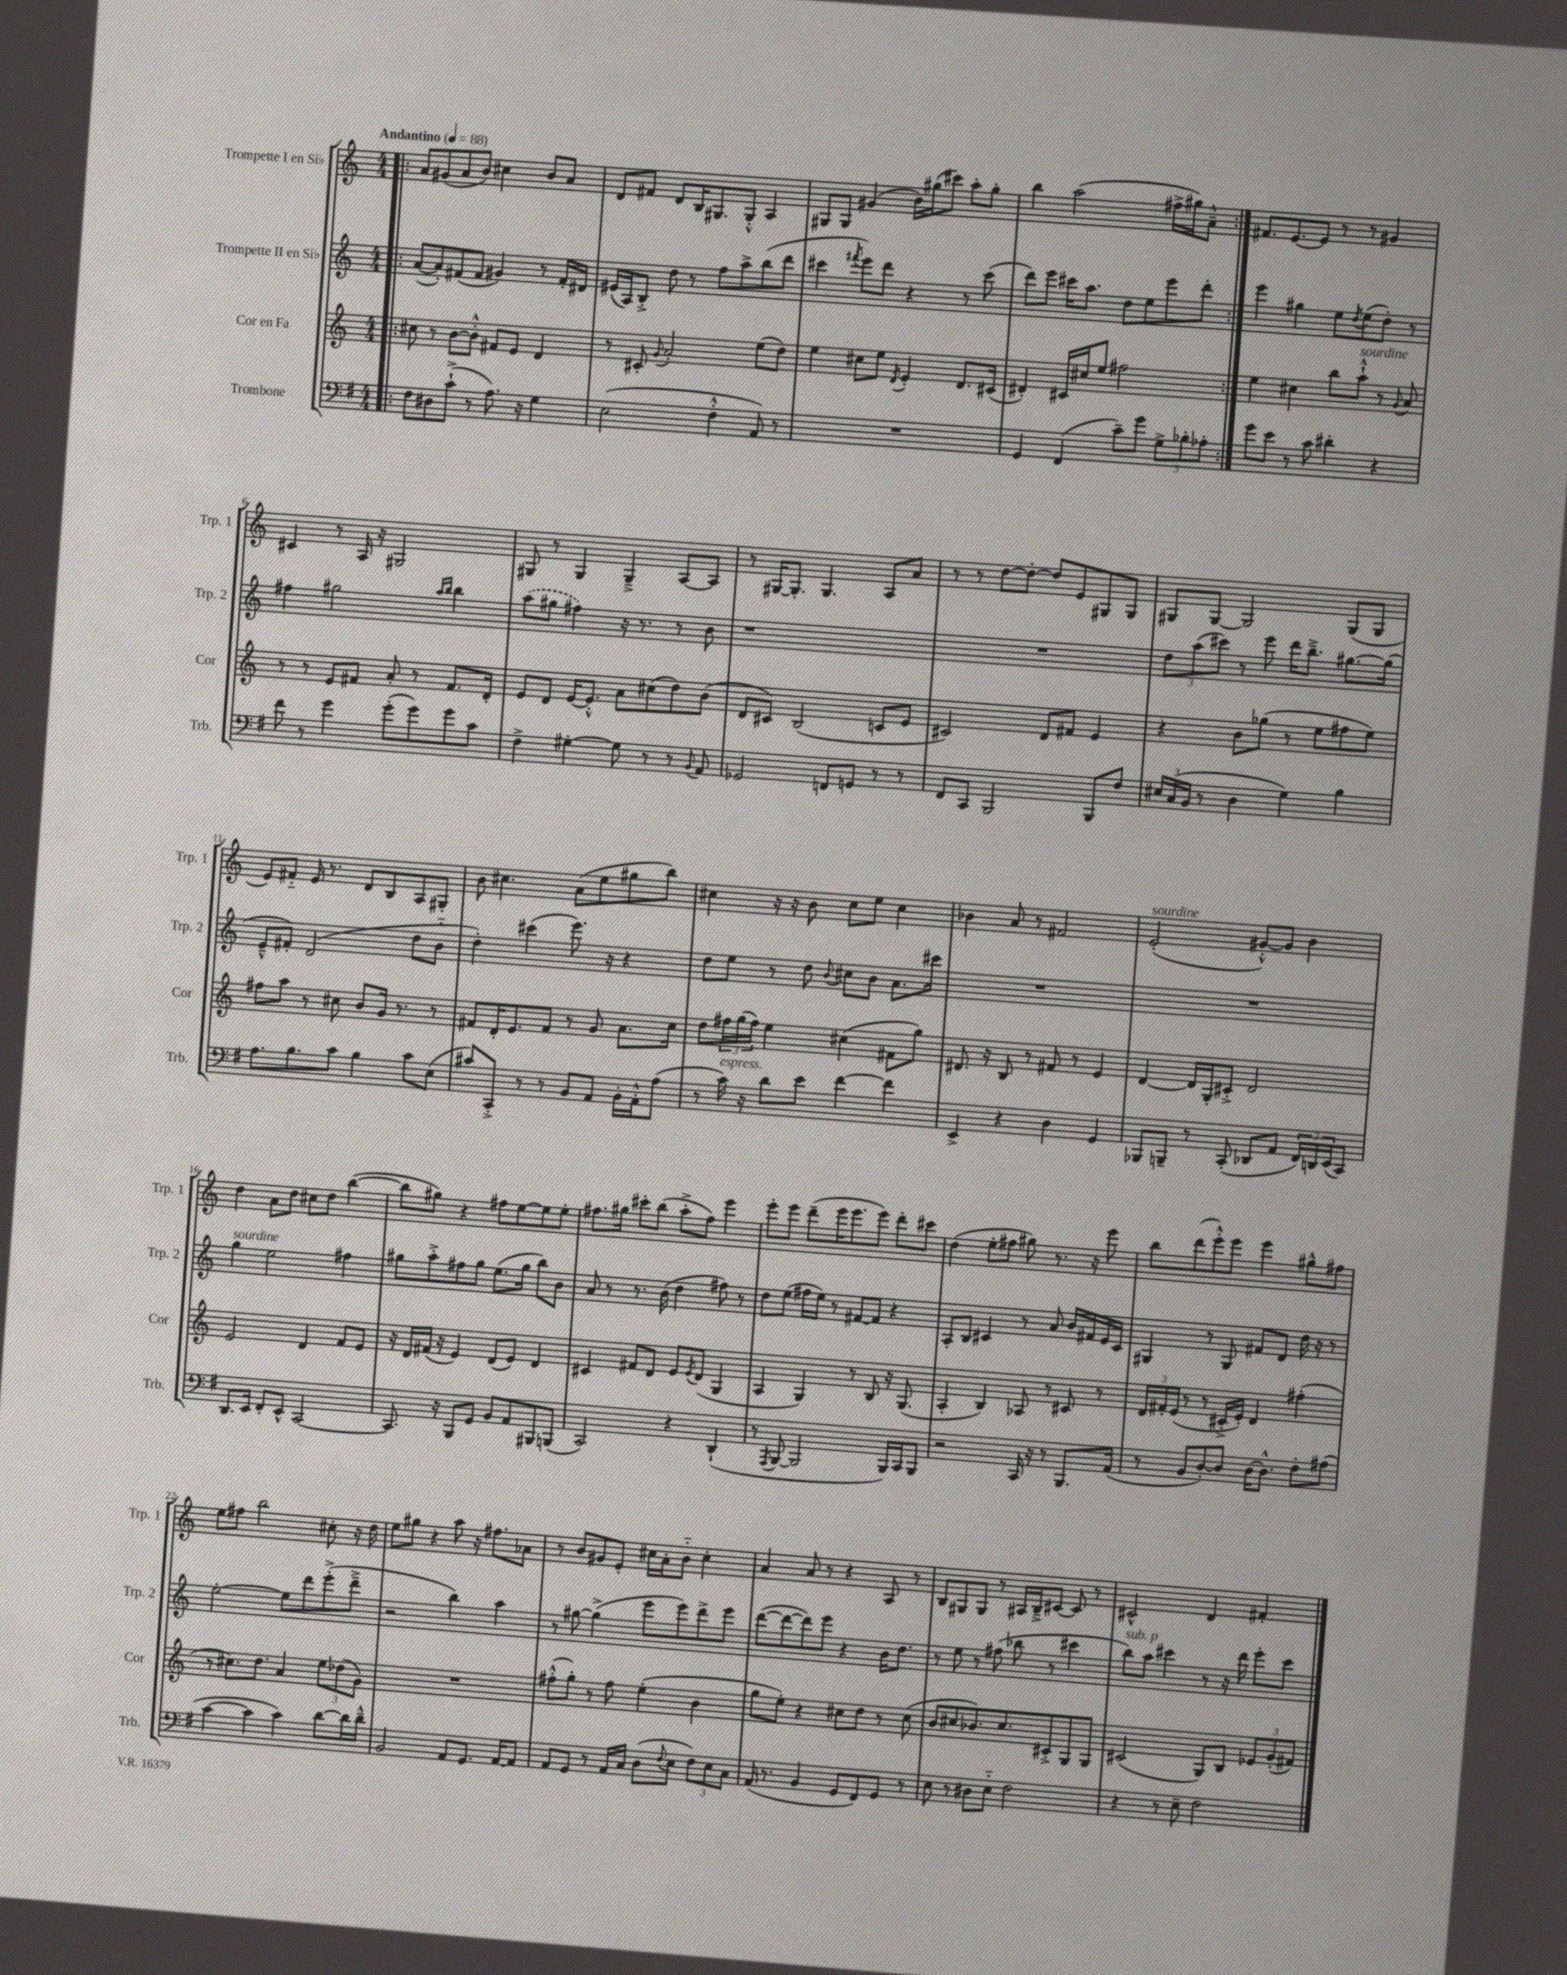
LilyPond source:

<<
\new StaffGroup <<
\new Staff = "s0" \with { instrumentName = "Trompette I en Sib" shortInstrumentName = "Trp. 1" } {
    \clef treble \key c \major \numericTimeSignature \time 4/4 \tempo "Andantino" 4 = 88
    \repeat volta 2 { \bar ".|:" a'8 gis'8( a'8 b'8) cis''4 b'8 a'8 |
    d'8 fis'8 d'8 b16 gis8. gis8-.-^ a4 |
    gis8 gis8 gis'4( b'16) gis''16( cis'''8) a''8-. gis''8-. |
    b''4 a''2( fis''16-> gis''16) a'8---^ | }
    fis'8. e'8.~ e'8 r8 r8 gis'4 |
    cis'4 r8 a16 r16 gis2 |
    gis8 r8 gis4 gis4---> a8~ a8 |
    r8 gis16~ gis8.-. gis4. a8 a'8 |
    r8 r8 d''8~ d''8~-. d''8 e'8 gis8 gis8 |
    gis8 gis8~ gis2 gis8( gis8 |
    e'8) fis'8-_ e'16 r8. d'8 b8 a8 gis8-. |
    b'8 cis''4. a'8( e''8 gis''8 b''8) |
    cis''4 r16 r16 b'8 cis''8 e''8 cis''4 |
    bes'4 a'8 r8 fis'2 |
    e'2-.^\markup { \italic "sourdine" }( gis'8~-.-^) gis'8 b'4 |
    d''4 a'8 d''8 cis''8 d''8 b''4~( |
    b''8 gis''8) r4 fis''8 e''8~ e''8 e''8-. |
    fis''8. gis''16 cis'''8-. b''8( a''8-.-> fis''8) e'''4 |
    e'''8-. e'''8 d'''8--( e'''16 e'''8. e'''8) d'''8-. cis'''8 |
    d''4( e''8-. fis''8 gis''8) r8. r16 e'''8 |
    b''8 d'''8( e'''8-.-^) e'''8 e'''4 gis''8-^ fis''8 |
    e''8 fis''8 b''2 cis''8-. r16 d''16 |
    e''8 gis''8 r4 a''8 r16 fis''8. aes'8 |
    r8 b'8 gis'8 e'8-. cis''16 a'16-. b'8-_ cis''4-. |
    a'4 a'8 r8 r4 a8 r8 |
    b8 gis8 gis8 r8 ais16 b16---> cis'8~ cis'8 r8 |
    cis'2-^ d'4 fis'4-. \bar "|." |
}
\new Staff = "s1" \with { instrumentName = "Trompette II en Sib" shortInstrumentName = "Trp. 2" } {
    \clef treble \key c \major \numericTimeSignature \time 4/4
    \repeat volta 2 { \bar ".|:" a'8~( a'8-.) fis'8( fis'8 gis'4) r8 fis'16-. dis'16 |
    eis'16( a16) b8-.-> d''8 r8 f''8 a''8-> b''8( d'''8 |
    cis'''4 \acciaccatura { fis'''8 } e'''8) d'''8 r4 r8 cis'''8( |
    d'''8) e'''8 cis'''16 a''8. d''8 e''8 e'''8 d'''8-. | }
    e'''4 gis''4 e''8 \acciaccatura { d''8 } e''8( d''8-.) r8 |
    fis''4 gis''2 \grace { a''16 b''16 } b''4 |
    \once \slurDashed a''8( gis''8 fis''4) r16 r8. r8 b'8 |
    r1 |
    R1 |
    \tuplet 3/2 { d''8 a''8( cis'''8) } r8 e'''8 d'''16 b''8.---> gis''8.~ gis''16( |
    e'8---^ fis'8-.) d'2( d''8 b'8-_ |
    d''4-.) cis'''4( e'''8.) r16 r4 |
    d''8 e''8 r8 d''8 \appoggiatura { b'8 } cis''8 b'8 a'8. cis'''16 |
    R1 |
    R1 |
    g''4^\markup { \italic "sourdine" } e''2 fis''4 |
    gis''8 a''8-.-> fis''8 gis''8 e''8.( gis''16 b''8) b'8 |
    a'8 r8 r8. b'16( d''4 fis''8) r8 |
    d''8 e''8( fis''16 e''16) r8 fis'8~ fis'8 r4 |
    a8-. b8 cis'4 r8 a'8 b'16 fis'16 e'16 cis'16 |
    gis4 r8 gis8 fis'8 d'8 d''16 r16 r8 |
    e''2~-. e''8 d'''8 e'''8-.->( d'''8---> |
    r2 b''4) a''4 |
    r8 gis''8~ gis''4->( e'''8 e'''8) d'''8-> e'''8 |
    d'''8~( d'''8~ d'''8) e'''8 r4 b'16 d''8. |
    r8 e''8 r8 fis''8( bes''8 r8 cis'''4 |
    b''8^\markup { \italic "sub. p" }) a''8 cis'''4 r8 r16 d'''16 e'''8-. cis'''8 \bar "|." |
}
\new Staff = "s2" \with { instrumentName = "Cor en Fa" shortInstrumentName = "Cor" } {
    \clef treble \key c \major \numericTimeSignature \time 4/4
    \repeat volta 2 { \bar ".|:" cis''8 r8 b'8~ b'8-.-^ fis'8 e'8 d'4 |
    r8 cis'8-. \appoggiatura { g'8 } a'2-. e''8( d''8) |
    e''4 cis''8 e''8 \acciaccatura { d'8 } e'4-. d'8. cis'16( |
    dis'4-.) cis'16 cis''16 e''8 fis''2 | }
    e''4 cis''4 b''8 a''8-!-^^\markup { \italic "sourdine" } r8 \appoggiatura { g'8 } a'8 |
    r8 r8 e'8 fis'8 a'8-. r8 fis'8. d'16-. |
    e'8 d'8 e'16~ e'8.-.-^ a'8 cis''8( d''8) b'8( |
    d'8 cis'8) b2( c'8 e'8 |
    cis'2) d'8 fis'8 e'4 |
    r4 b'8 ges''8( r8 e''8 fis''8 e''8) |
    fis''8 a''8 r8 cis''8 b'8 g'16 r8. r8 |
    fis'8 d'16-. e'8. fis'8 r8 g'8 a'8. c''16 |
    d''8 \tuplet 3/2 { fis''16 g''16( fis''16) } e''4 cis''4( fis'8 g''8) |
    dis'8. r16 b8 r8 fis'8 r8 e'4 |
    d'4~ d'16 g16-. cis'8-.-> d'2 |
    e'2 d'4 f'8 e'8 |
    r16 d'16 fis'16( r16 e'4) d'8( e'8) d'4 |
    cis'4 fis'8 d'8 e'8 \acciaccatura { e'8 } d'8( g4 |
    a4 g4) r8 b8 r16 g8.( |
    a4-. b4) aes8 r8 cis'8 r8 |
    \tuplet 3/2 { d'16 fis'16-. e'16( } r8 r8 cis'16-.-> e'16-.) d'4 fis''4-.( |
    r8 cis''8.) d''8. a'4 \tuplet 3/2 { e''8 des''8( g'8) } |
    R1 |
    fis''8-.-^( g''8-.) r8 fis''8 e''4-.( b'4 |
    g''8 e''8-.) r4 cis''8 d''8 r8 cis''8( |
    b'8 cis''8 bes'8.) cis''8. cis'8-.-> g8 g8 |
    cis'2( g8) b8 \tuplet 3/2 { ees'8 g'8-.( fis'8) } \bar "|." |
}
\new Staff = "s3" \with { instrumentName = "Trombone" shortInstrumentName = "Trb." } {
    \clef bass \key g \major \numericTimeSignature \time 4/4
    \repeat volta 2 { \bar ".|:" fis8 dis8 c'8-!->( r8 a8.) r16 g4 |
    e2( fis4-.-^ a,8) r8 |
    R1 |
    g,4 fis,4( c'8--) g'8 \tuplet 3/2 { g8-> bes8-. aes8-. } | }
    g'8 e'8 r8 c'8 dis'4-. r4 |
    fis'8 r8 g'4 g'8-.( g'8) g'8 c'8 |
    fis4-> gis4~-. gis8 r8 r8 \appoggiatura { b,8 } a,8 |
    ges,2 f,8 g,8 r8 r8 |
    fis,8 c,8 b,,2 b,,8 fis8 |
    \tuplet 3/2 { eis16 c16( b,16 } r8 d4 g4) b4 |
    a8. b8. c'8 b4 c'8 e8( |
    cis'8) c,8-.-> r8 r8 b,8 a,8 b,16-. a,16-.-^ a8( |
    r8 c'16^\markup { \italic "espress." }) r16 d'8 e'8 fis'4~ fis'4 |
    e,4-> r4 d4 g,4 |
    bes,,8 b,,8-- r8 c,8-.( des,8 a,8 \tuplet 3/2 { fis,16) d,16 e,16( } c,8) |
    d,8. e,16 fis,8-. e,8-^ c,2~ |
    c,8. r16 b,,8 g,8 b,8 a,8 bis,,8 b,,8( |
    c,2) r4 d,4-!( |
    r8 \acciaccatura { a,,8 } b,,8~ b,,2 b,,16) c,16 b,,8 |
    r2 c,16 r16 r8 b,,8. a,16( |
    r8 b,8 d8~-.) d8 d16~ d8.-^ fis8-. ais8( |
    c'4~ c'4 c'4) d'8~ d'16 d'16---^ |
    b,2 a,8 g,8. a,16~ a,8 |
    a,8 g,8 r8 a,16 c16 d8( \appoggiatura { fis8 } e8 \tuplet 3/2 { fis8) e8 c8 } |
    a,16( r8. b,4 g,8 fis,8) g,8 r8 |
    e8 r8 dis8 e8-_ fis2 |
    r4 r8 e8-- fis2 \bar "|." |
}
>>
>>
